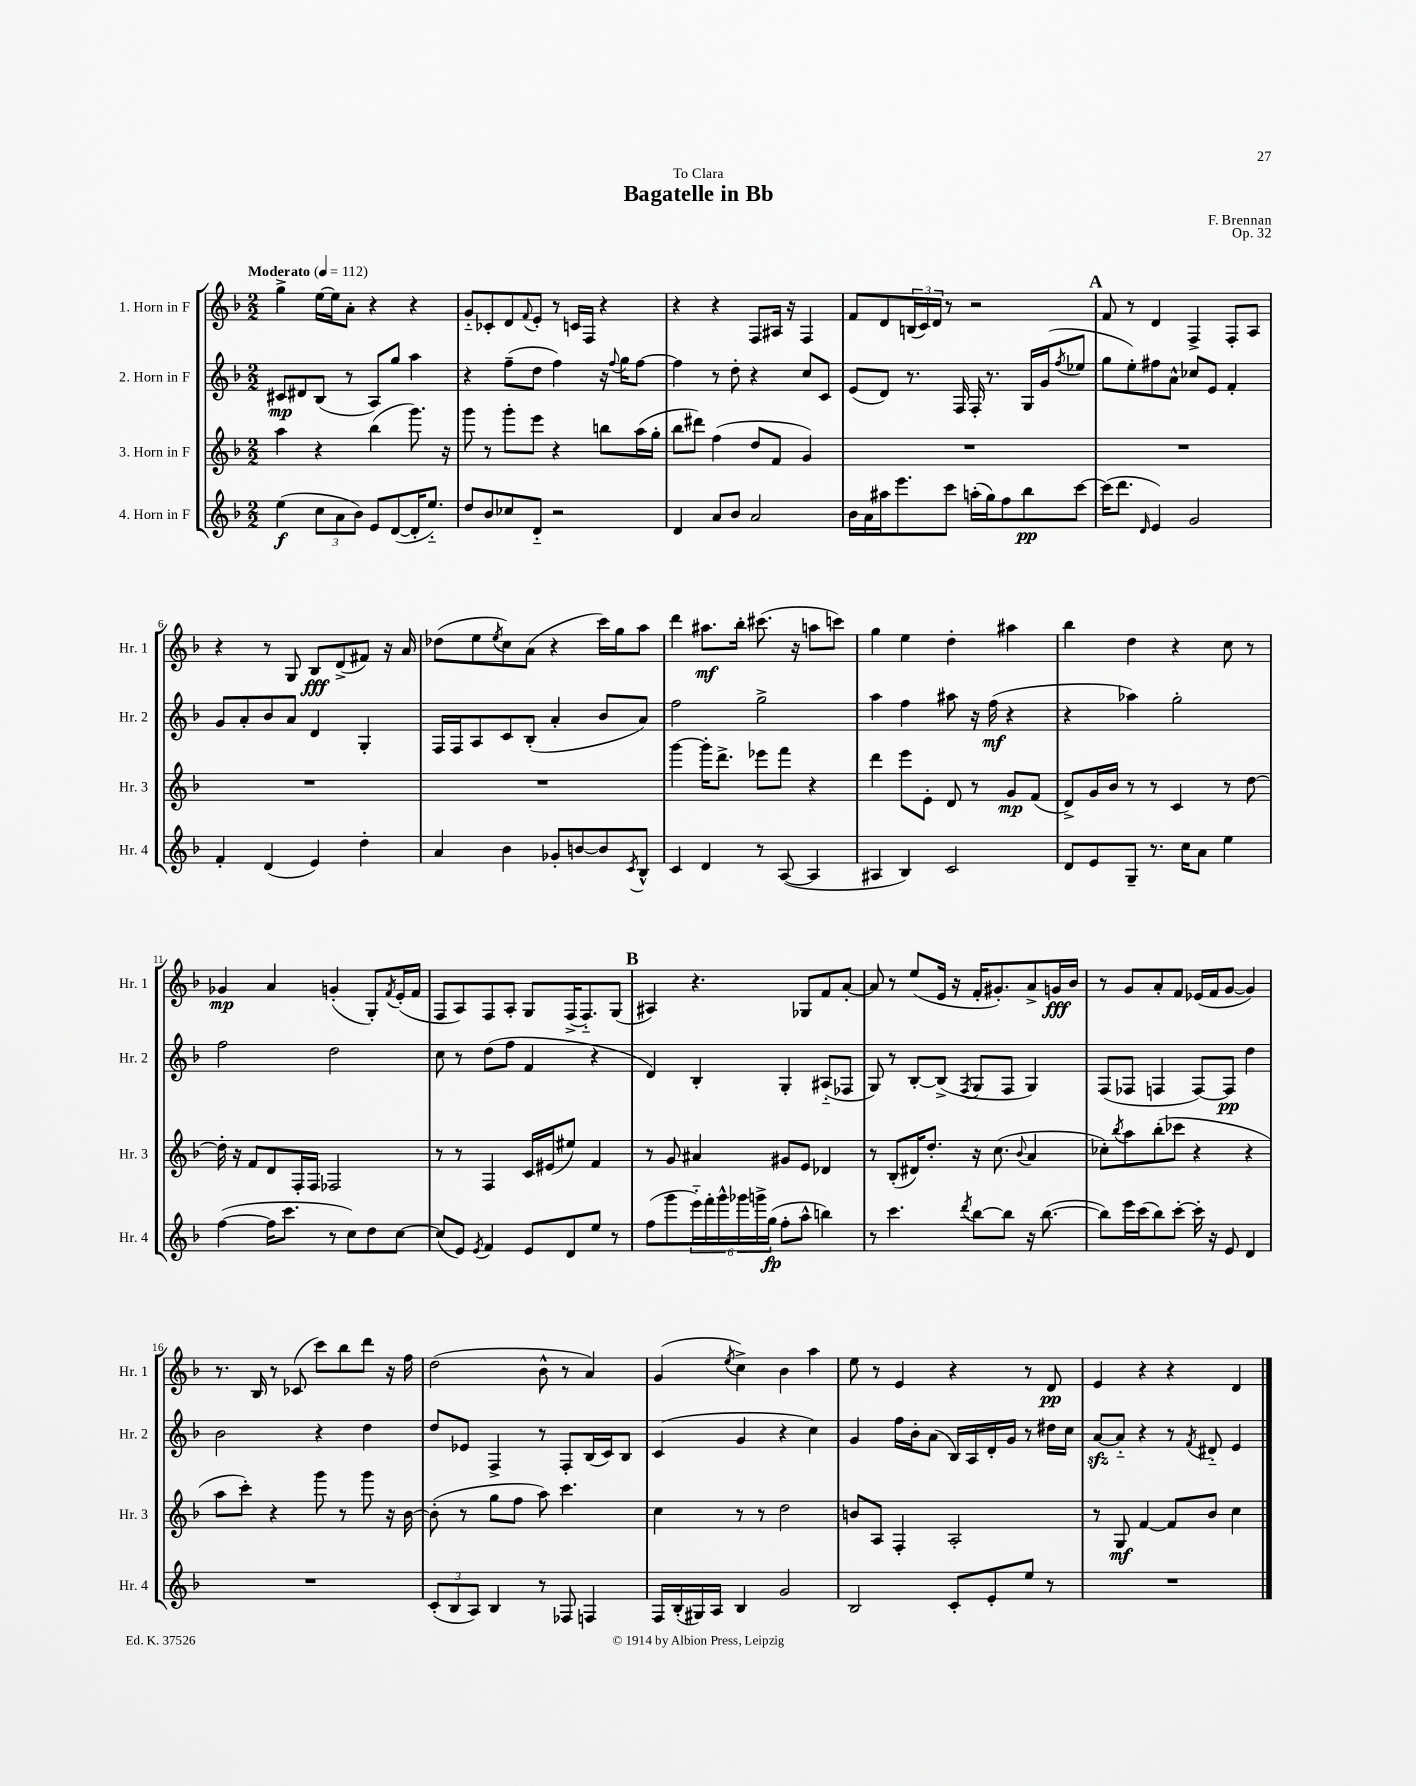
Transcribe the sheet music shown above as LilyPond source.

\header { title = "Bagatelle in Bb" composer = "F. Brennan" dedication = "To Clara" opus = "Op. 32" }
<<
\new StaffGroup <<
\new Staff = "s0" \with { instrumentName = "1. Horn in F" shortInstrumentName = "Hr. 1" } {
    \clef treble \key f \major \numericTimeSignature \time 2/2 \tempo "Moderato" 4 = 112
    g''4-> e''16~ e''16 a'8-. r4 r4 |
    g'8-_ ces'8-. d'8 \appoggiatura { f'8 } e'8-. r8 c'16 f16 r4 |
    r4 r4 f8 ais16 r16 f4 |
    f'8 d'8 \tuplet 3/2 { b16( c'16) d'16 } r8 r2 |
    \mark \markup { \bold "A" } f'8 r8 d'4 f4-> f8-. a8 |
    r4 r8 g8 bes8\fff d'8->( fis'8) r16 a'16 |
    des''8( e''8 \acciaccatura { e''8 } c''8) a'8( r4 c'''16) g''16 a''8 |
    d'''4 ais''8.\mf bes''16-. cis'''8.( r16 a''8 c'''8) |
    g''4 e''4 d''4-. ais''4 |
    bes''4 d''4 r4 c''8 r8 |
    ges'4\mp a'4 g'4-.( g8-.) \acciaccatura { f'8 } e'16-.( f'16 |
    f8 a8) f8 a8-. g8 f16->( f8.-_) g8( |
    \mark \markup { \bold "B" } ais4) r4. ges8 f'8 a'8~-. |
    a'8 r8 e''8( e'16 r16 f'16-. gis'8.-.) a'8-> g'16\fff bes'16 |
    r8 g'8 a'8-. f'8 ees'16( f'16 g'8~ g'4) |
    r8. bes16 r8 ces'8( c'''8) bes''8 d'''8 r16 f''16 |
    d''2( bes'8-^ r8 a'4) |
    g'4( \acciaccatura { e''8 } c''4->) bes'4 a''4 |
    e''8 r8 e'4 r4 r8 d'8\pp |
    e'4 r4 r4 d'4 \bar "|." |
}
\new Staff = "s1" \with { instrumentName = "2. Horn in F" shortInstrumentName = "Hr. 2" } {
    \clef treble \key f \major \numericTimeSignature \time 2/2
    cis'8\mp dis'8 bes8( r8 a8) g''8 a''4 |
    r4 f''8--( d''8 f''4) r16 \appoggiatura { f''8 } g''16 f''8~ |
    f''4 r8 d''8-. r4 c''8 c'8 |
    e'8( d'8) r8. f16 f16-. r8. g16 g'16( \acciaccatura { f''8 } ees''8 |
    \mark \markup { \bold "A" } g''8 e''8-.) fis''8 a'8-^ ces''8 e'8 f'4-. |
    g'8 a'8-. bes'8 a'8 d'4 g4-. |
    f16 f16 a8 c'8 bes8-.( a'4-. bes'8 a'8) |
    f''2 g''2-> |
    a''4 f''4 ais''8 r16 f''16\mf( r4 |
    r4 aes''4) g''2-. |
    f''2 d''2 |
    c''8 r8 d''8( f''8 f'4 r4 |
    \mark \markup { \bold "B" } d'4) bes4-. g4-. ais8-_( fes8 |
    g8) r8 bes8~-. bes8->( \acciaccatura { f8 } g8 f8 g4) |
    f8( fes8 f4 f8~) f8\pp d''4 |
    bes'2 r4 d''4 |
    d''8 ees'8 f4-> r8 f8-. bes16( c'16) bes8 |
    c'4( g'4 r4 c''4) |
    g'4 f''16 bes'16-. a'8( bes16) a16 d'16-. g'16 r8 dis''16 c''16 |
    a'8~\sfz a'8-_ r4 r8 \acciaccatura { f'8 } dis'8-_ e'4 \bar "|." |
}
\new Staff = "s2" \with { instrumentName = "3. Horn in F" shortInstrumentName = "Hr. 3" } {
    \clef treble \key f \major \numericTimeSignature \time 2/2
    a''4 r4 bes''4( g'''8.) r16 |
    g'''8 r8 g'''8-. e'''8 r4 b''8 a''16( g''16-. |
    bes''8 dis'''8) f''4( d''8 f'8 g'4) |
    R1 |
    \mark \markup { \bold "A" } R1 |
    R1 |
    R1 |
    g'''4~ g'''16-. d'''8.-> ees'''8 f'''8 r4 |
    d'''4 e'''8 e'8-. d'8 r8 g'8\mp f'8( |
    d'8->) g'16 bes'16 r8 r8 c'4 r8 d''8~ |
    d''16-. r16 f'8 d'8 f16-. f16 fes2 |
    r8 r8 f4 c'16 eis'16( eis''8) f'4 |
    \mark \markup { \bold "B" } r8 g'8 ais'4 gis'8 e'8 des'4 |
    r8 bes8-.( dis'16) d''8.-. r16 c''8.( \appoggiatura { bes'8 } a'4 |
    ces''8-.) \acciaccatura { bes''8 } a''8 bes''8-.( ces'''8 r4 r4 |
    a''8 c'''8-.) r4 g'''8 r8 g'''8 r16 bes'16~ |
    bes'8-.( r8 g''8 f''8 a''8) c'''4. |
    c''4 r8 r8 d''2 |
    b'8 a8 f4-. a2-. |
    r8 g8\mf f'4~ f'8 bes'8 c''4 \bar "|." |
}
\new Staff = "s3" \with { instrumentName = "4. Horn in F" shortInstrumentName = "Hr. 4" } {
    \clef treble \key f \major \numericTimeSignature \time 2/2
    e''4\f( \tuplet 3/2 { c''8 a'8 bes'8) } e'8 d'8~( d'16-. e''8.-_) |
    d''8 bes'8 ces''8 d'8-_ r2 |
    d'4 a'8 bes'8 a'2 |
    bes'16 a'16 ais''16 e'''8. c'''8 a''16-.( g''16) f''8 bes''8\pp c'''8~ |
    \mark \markup { \bold "A" } c'''16( d'''8. \grace { d'16 } e'4) g'2 |
    f'4-. d'4( e'4) d''4-. |
    a'4 bes'4 ges'8-. b'8~ b'8 \acciaccatura { c'8 } bes8-^ |
    c'4 d'4 r8 a8~( a4 |
    ais4 bes4) c'2 |
    d'8 e'8 g8-- r8. c''16 a'8 e''4 |
    f''4~( f''16 c'''8. r8 c''8) d''8 c''8~ |
    c''8( e'8) \acciaccatura { e'8 } f'4 e'8 d'8 e''8 r8 |
    \mark \markup { \bold "B" } f''8( g'''8 \tuplet 6/4 { e'''16-_) f'''16-. g'''16-^ ges'''16 g'''16-> g''16\fp( } f''8-. a''8-^ b''4) |
    r8 c'''4. \acciaccatura { d'''8 } bes''8~ bes''8 r16 bes''8.~( |
    bes''8) e'''16 c'''16( bes''8) c'''8~-. c'''16-. r16 e'8 d'4 |
    R1 |
    \tuplet 3/2 { c'8-.( bes8 a8) } bes4 r8 fes8 f4 |
    f16 bes16-.( gis16) a16 bes4 g'2 |
    bes2 c'8-. e'8-. e''8 r8 |
    R1 \bar "|." |
}
>>
>>
